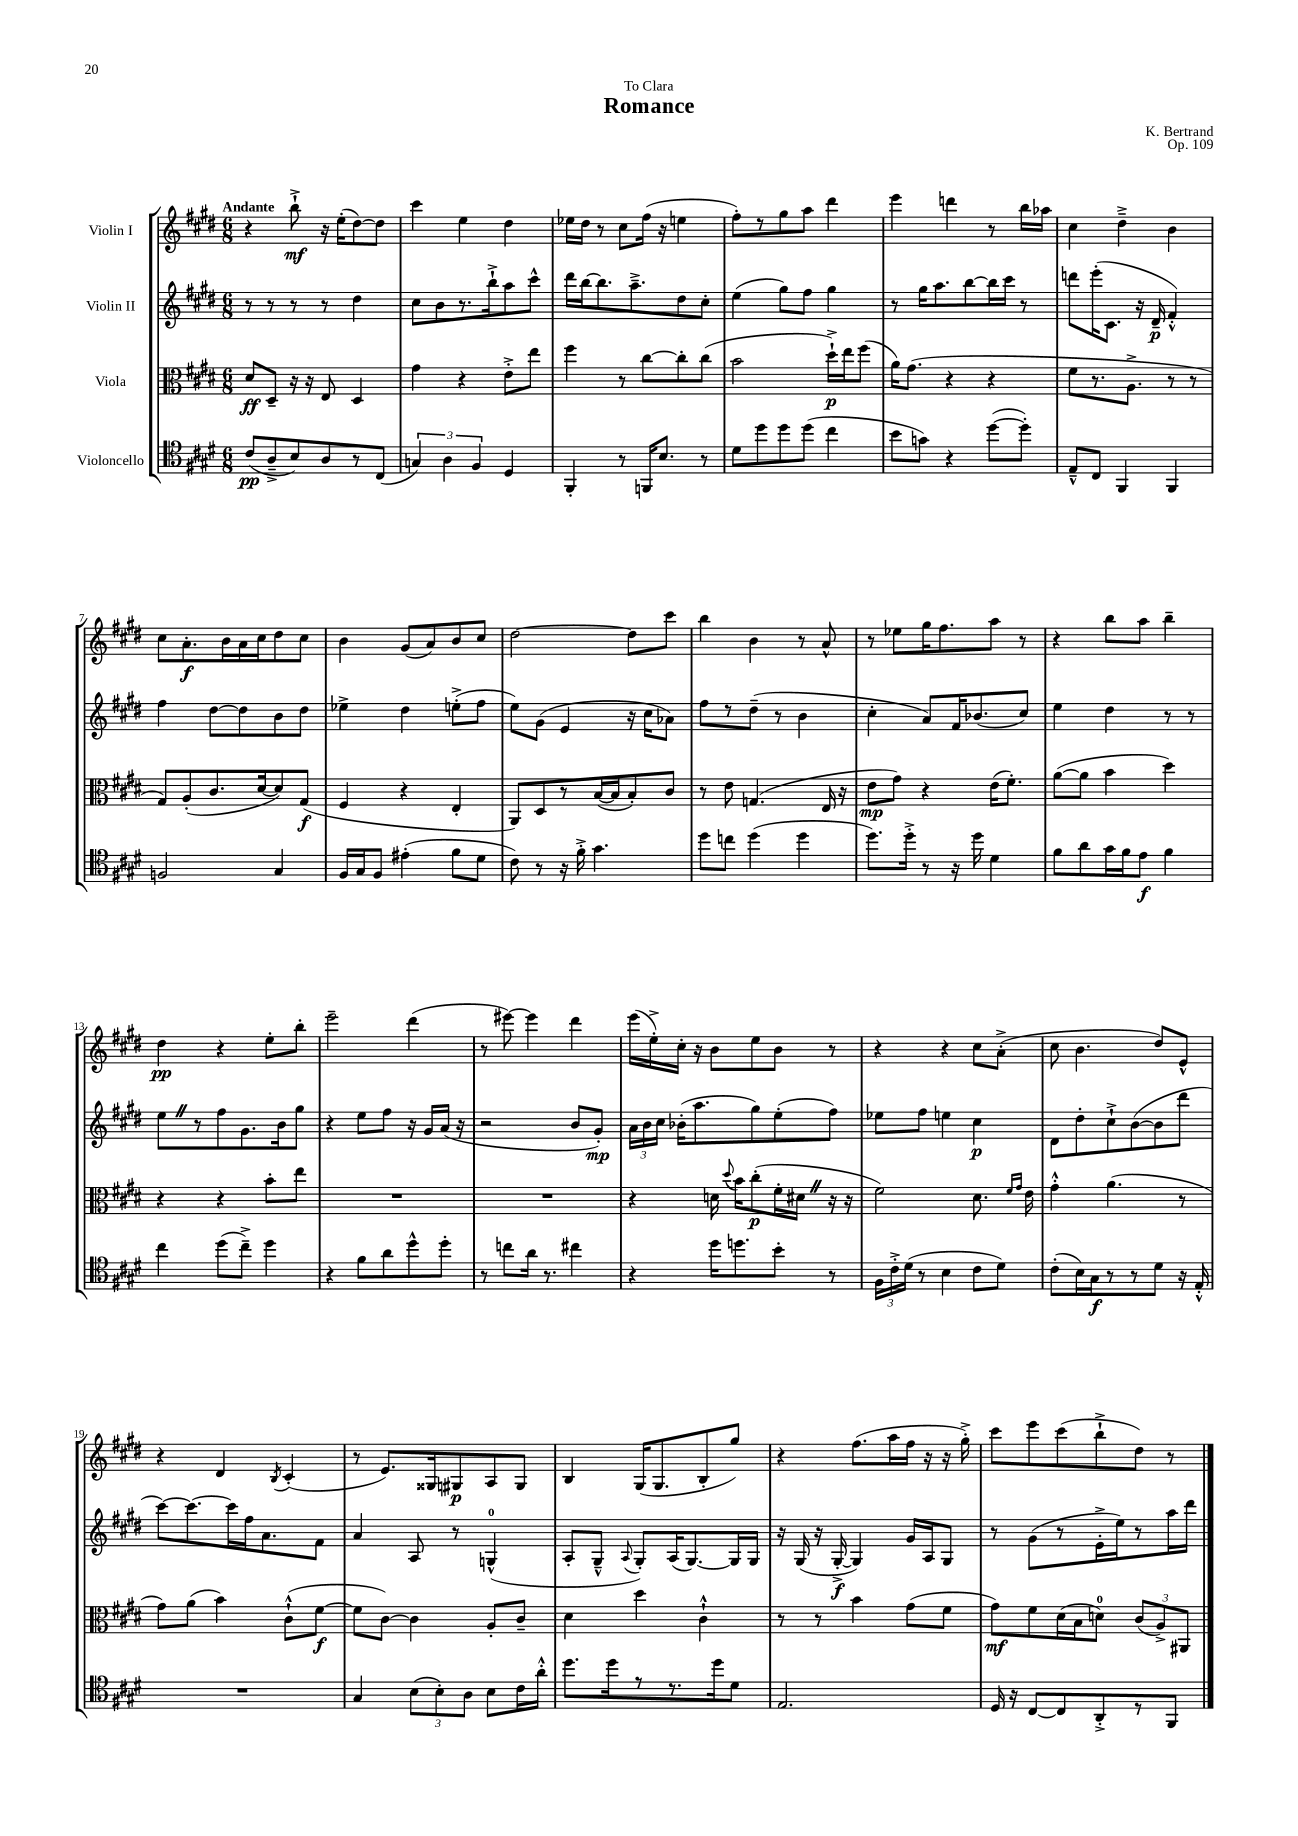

**kern	**dynam	**kern	**dynam	**kern	**dynam	**kern	**dynam
*part4	*part4	*part3	*part3	*part2	*part2	*part1	*part1
*staff4	*staff4	*staff3	*staff3	*staff2	*staff2	*staff1	*staff1
*I"Violoncello	*	*I"Viola	*	*I"Violin II	*	*I"Violin I	*
*clefC4	*	*clefC3	*	*clefG2	*	*clefG2	*
*k[f#c#g#d#]	*	*k[f#c#g#d#]	*	*k[f#c#g#d#]	*	*k[f#c#g#d#]	*
*M6/8	*	*M6/8	*	*M6/8	*	*M6/8	*
=1	=1	=1	=1	=1	=1	=1	=1
!	!	!	!	!	!	!LO:TX:a:B:t=Andante	!
(8c#/L	pp	8d#/L	ff	8r	.	4r	.
8A~^/	.	8D#~/J	.	8r	.	.	.
8B/)	.	16r	.	8r	.	8bb`^\	mf
.	.	16r	.	.	.	.	.
8A/	.	8E/	.	8r	.	16r	.
.	.	.	.	.	.	(16ee'\KL	.
8r	.	4D#/	.	4dd#\	.	[8dd#\)	.
(8C#/J	.	.	.	.	.	8dd#\J]	.
=2	=2	=2	=2	=2	=2	=2	=2
6Gn/)	.	4g#\	.	8cc#\L	.	4ccc#\	.
.	.	.	.	8b\	.	.	.
6A\	.	.	.	.	.	.	.
.	.	4r	.	8.r	.	4ee\	.
6F#/	.	.	.	.	.	.	.
.	.	.	.	16bb`^\k	.	.	.
4D#/	.	8e'^\L	.	8aa\	.	4dd#\	.
.	.	8ee\J	.	8ccc#^^\J	.	.	.
=3	=3	=3	=3	=3	=3	=3	=3
4FF#'/	.	4ff#\	.	16ddd#\LL	.	16ee-X\LL	.
.	.	.	.	[16bb\J	.	16dd#\JJ	.
.	.	.	.	8.bb\]	.	8r	.
8r	.	8r	.	.	.	8cc#\L	.
.	.	.	.	8.aa~^\	.	.	.
16FFn/KL	.	[8cc#\L	.	.	.	(16ff#\Jk	.
8.B/J	.	.	.	.	.	16r	.
.	.	8cc#'\]	.	8dd#\	.	4een\	.
8r	.	(8cc#\J	.	8cc#'\J	.	.	.
=4	=4	=4	=4	=4	=4	=4	=4
8d#\L	.	2b\	.	(4ee\	.	8ff#'\L)	.
8dd#\	.	.	.	.	.	8r	.
8dd#\	.	.	.	8gg#\L)	.	8gg#\	.
(8dd#\J	.	.	.	8ff#\J	.	8aa\J	.
4cc#\	.	16dd#`^\LL)	p	4gg#\	.	4ddd#\	.
.	.	16ee\J	.	.	.	.	.
.	.	(8ff#\J	.	.	.	.	.
=5	=5	=5	=5	=5	=5	=5	=5
8b\L	.	16a\KL)	.	8r	.	4eee\	.
.	.	(8.g#\J	.	.	.	.	.
8gn\J)	.	.	.	16gg#\KL	.	.	.
.	.	.	.	8.aa\	.	.	.
4r	.	4r	.	.	.	4dddn\	.
.	.	.	.	[8bb\	.	.	.
([8dd#\L	.	4r	.	16bb\L]	.	8r	.
.	.	.	.	16ccc#\JJ	.	.	.
8dd#'\J])	.	.	.	8r	.	16bb\LL	.
.	.	.	.	.	.	16aa-X\JJ	.
=6	=6	=6	=6	=6	=6	=6	=6
8E~^^/L	.	8f#\L	.	8dddn\L	.	4cc#\	.
8C#/J	.	8.r	.	(16eee'\K	.	.	.
.	.	.	.	8.c#\J	.	.	.
4FF#/	.	.	.	.	.	4dd#~^\	.
.	.	8.A^\J	.	.	.	.	.
.	.	.	.	16r	.	.	.
.	.	.	.	16d#~/	p	.	.
4FF#/	.	8r	.	4f#'^^/)	.	4b\	.
.	.	8r	.	.	.	.	.
!!LO:LB:g=z
=7	=7	=7	=7	=7	=7	=7	=7
2Fn/	.	8G#/L)	.	4ff#\	.	8cc#\L	.
.	.	(8A'/	.	.	.	8.a'\	f
.	.	8.c#/	.	[8dd#\L	.	.	.
.	.	.	.	.	.	16b\L	.
.	.	.	.	8dd#\]	.	16a\	.
.	.	[16d#/k	.	.	.	16cc#\J	.
4G#/	.	8d#/])	.	8b\	.	8dd#\	.
.	.	(8G#/J	f	8dd#\J	.	8cc#\J	.
=8	=8	=8	=8	=8	=8	=8	=8
16F#/LL	.	4F#/	.	4ee-X^\	.	4b\	.
16G#/J	.	.	.	.	.	.	.
8F#/J	.	.	.	.	.	.	.
(4e#X'\	.	4r	.	4dd#\	.	(8g#/L	.
.	.	.	.	.	.	8a/)	.
8f#\L	.	4E'/	.	(8een'^\L	.	8b/	.
8d#\J	.	.	.	8ff#\J	.	8cc#/J	.
=9	=9	=9	=9	=9	=9	=9	=9
8c#\)	.	8AA/L)	.	8ee\L)	.	[2dd#\	.
8r	.	8D#/	.	(8g#\J	.	.	.
16r	.	8r	.	4e/	.	.	.
16f#'^\	.	.	.	.	.	.	.
4.g#\	.	([16B/L	.	.	.	.	.
.	.	16B/J]	.	.	.	.	.
.	.	8B'/)	.	16r	.	8dd#\L]	.
.	.	.	.	16cc#\KL	.	.	.
.	.	8c#/J	.	8a-X\J)	.	8ccc#\J	.
=10	=10	=10	=10	=10	=10	=10	=10
8dd#\L	.	8r	.	8ff#\L	.	4bb\	.
8ccn\J	.	8e\	.	8r	.	.	.
(4dd#\	.	(4.Gn/	.	(8dd#~\J	.	4b\	.
.	.	.	.	8r	.	.	.
4dd#\	.	.	.	4b\	.	8r	.
.	.	16E/	.	.	.	8a^^/	.
.	.	16r	.	.	.	.	.
=11	=11	=11	=11	=11	=11	=11	=11
8.dd#\L)	.	8e\L	mp	4cc#'\	.	8r	.
.	.	8g#\J)	.	.	.	8ee-X\L	.
16dd#'^\Jk	.	.	.	.	.	.	.
8r	.	4r	.	8a/L)	.	16gg#\K	.
.	.	.	.	.	.	8.ff#\	.
16r	.	.	.	16f#/K	.	.	.
16dd#\	.	.	.	(8.b-X/	.	.	.
4d#\	.	(16e\KL	.	.	.	8aa\J	.
.	.	8.f#'\J)	.	.	.	.	.
.	.	.	.	8cc#/J)	.	8r	.
=12	=12	=12	=12	=12	=12	=12	=12
8f#\L	.	([8a\L	.	4ee\	.	4r	.
8a\	.	8a\J]	.	.	.	.	.
16g#\L	.	4b\	.	4dd#\	.	8bb\L	.
16f#\J	.	.	.	.	.	.	.
8e\J	f	.	.	.	.	8aa\J	.
4f#\	.	4dd#\)	.	8r	.	4bb~\	.
.	.	.	.	8r	.	.	.
!!LO:LB:g=z
=13	=13	=13	=13	=13	=13	=13	=13
4cc#\	.	4r	.	8eeZ\L	.	4dd#\	pp
.	.	.	.	8r	.	.	.
(8dd#\L	.	4r	.	8ff#\	.	4r	.
8cc#~^\J)	.	.	.	8.g#\	.	.	.
4dd#\	.	8b'\L	.	.	.	8ee'\L	.
.	.	.	.	16b\k	.	.	.
.	.	8ee\J	.	8gg#\J	.	8bb'\J	.
=14	=14	=14	=14	=14	=14	=14	=14
4r	.	2.r	.	4r	.	2eee~\	.
8f#\L	.	.	.	8ee\L	.	.	.
8a\	.	.	.	8ff#\J	.	.	.
8dd#^^\	.	.	.	16r	.	(4ddd#\	.
.	.	.	.	16g#/LL	.	.	.
8dd#'\J	.	.	.	(16a/JJ	.	.	.
.	.	.	.	16r	.	.	.
=15	=15	=15	=15	=15	=15	=15	=15
8r	.	2.r	.	2r	.	8r	.
8ccn\L	.	.	.	.	.	[8eee#X\)	.
16a\Jk	.	.	.	.	.	4eee#\]	.
8.r	.	.	.	.	.	.	.
4cc#X\	.	.	.	8b/L	.	4ddd#\	.
.	.	.	.	8g#'/J)	mp	.	.
=16	=16	=16	=16	=16	=16	=16	=16
4r	.	4r	.	24a\LL	.	(16eee\LL	.
.	.	.	.	24b\	.	.	.
.	.	.	.	.	.	16ee'^\)	.
.	.	.	.	24cc#\JJ	.	.	.
.	.	.	.	(16b-X'\KL	.	16cc#'\JJ	.
.	.	.	.	8.aa\	.	16r	.
16dd#\KL	.	16dn\	.	.	.	8b\L	.
.	.	8qqdd#/	.	.	.	.	.
8.ddn\	.	16b\KL	.	.	.	.	.
.	.	(8cc#'\	p	8gg#\)	.	8ee\	.
8b'\J	.	16f#'\L	.	(8ee'\	.	8b\J	.
.	.	16d#XZ\JJ	.	.	.	.	.
8r	.	16r	.	8ff#\J)	.	8r	.
.	.	16r	.	.	.	.	.
=17	=17	=17	=17	=17	=17	=17	=17
24F#\LL	.	2f#\)	.	8ee-X\L	.	4r	.
24c#'^\	.	.	.	.	.	.	.
(24d#\JJ	.	.	.	.	.	.	.
8r	.	.	.	8ff#\J	.	.	.
4B\	.	.	.	4een\	.	4r	.
8c#\L	.	8.d#\	.	4cc#\	p	8cc#\L	.
8d#\J)	.	.	.	.	.	(8a'^\J	.
.	.	16qqf#/LL	.	.	.	.	.
.	.	16qqg#/JJ	.	.	.	.	.
.	.	16e\	.	.	.	.	.
=18	=18	=18	=18	=18	=18	=18	=18
(8c#'\L	.	4g#'^^\	.	8d#\L	.	8cc#\	.
16B\L)	.	.	.	8dd#'\	.	4.b\	.
16G#\J	f	.	.	.	.	.	.
8r	.	(4.a\	.	8cc#`^\	.	.	.
8r	.	.	.	([8b\	.	.	.
8d#\J	.	.	.	8b\]	.	8dd#/L)	.
16r	.	8r	.	8ddd#\J	.	8e^^/J	.
16E'^^/	.	.	.	.	.	.	.
!!LO:LB:g=z
=19	=19	=19	=19	=19	=19	=19	=19
2.r	.	8g#\L)	.	[8ccc#\L)	.	4r	.
.	.	(8a\J	.	8.ccc#\_	.	.	.
.	.	4b\)	.	.	.	4d#/	.
.	.	.	.	16ccc#\L]	.	.	.
.	.	.	.	16ff#\J	.	.	.
.	.	.	.	8.a\	.	.	.
.	.	.	.	.	.	8qB/	.
.	.	(8c#`^^\L	.	.	.	(4c#'/	.
.	.	[8f#\J	f	8f#\J	.	.	.
=20	=20	=20	=20	=20	=20	=20	=20
4G#/	.	8f#\L]	.	4a/	.	8r	.
.	.	[8c#\J)	.	.	.	8.e/L)	.
(12B\L	.	4c#\]	.	8A/	.	.	.
.	.	.	.	.	.	16G##X/k	.
12B'\)	.	.	.	.	.	.	.
.	.	.	.	8r	.	8G#X/	p
12A\J	.	.	.	.	.	.	.
8B\L	.	8A'/L	.	(4Gn^^/	.	8A/	.
16c#\L	.	8c#~/J	.	.	.	8G#/J	.
16a'^^\JJ	.	.	.	.	.	.	.
=21	=21	=21	=21	=21	=21	=21	=21
8.dd#\L	.	4d#\	.	8A'/L	.	4B/	.
.	.	.	.	8G#~^^/J	.	.	.
16dd#\k	.	.	.	.	.	.	.
.	.	.	.	8qqA/	.	.	.
8r	.	4dd#\	.	8G#'/L)	.	(16G#/KL	.
.	.	.	.	.	.	8.G#/	.
8.r	.	.	.	(16A/K	.	.	.
.	.	.	.	[8.G#/)	.	.	.
.	.	4c#`^^\	.	.	.	8B'/	.
16dd#\k	.	.	.	.	.	.	.
8d#\J	.	.	.	16G#/L]	.	8gg#/J)	.
.	.	.	.	16G#/JJ	.	.	.
=22	=22	=22	=22	=22	=22	=22	=22
2.E/	.	8r	.	16r	.	4r	.
.	.	.	.	(16G#/	.	.	.
.	.	8r	.	16r	.	.	.
.	.	.	.	[16G#'^/	f	.	.
.	.	4b\	.	4G#/])	.	(8.ff#\L	.
.	.	.	.	.	.	16aa\L	.
.	.	(8g#\L	.	16g#/LL	.	16ff#\JJ	.
.	.	.	.	16A/J	.	16r	.
.	.	8f#\J	.	8G#/J	.	16r	.
.	.	.	.	.	.	16gg#'^\)	.
=23	=23	=23	=23	=23	=23	=23	=23
16D#/	.	8g#\L)	mf	8r	.	8ccc#\L	.
16r	.	.	.	.	.	.	.
[8C#/L	.	8f#\	.	(8g#\L	.	8eee\	.
8C#/]	.	(16d#\L	.	8r	.	(8ccc#\	.
.	.	16B\J	.	.	.	.	.
8AA'^/	.	8dn\J)	.	16e'^\L	.	8bb`^\	.
.	.	.	.	16ee\J)	.	.	.
8r	.	(12c#/L	.	8r	.	8dd#\J)	.
.	.	12A^/)	.	.	.	.	.
8FF#/J	.	.	.	16aa\L	.	8r	.
.	.	12AA#X/J	.	.	.	.	.
.	.	.	.	16ddd#\JJ	.	.	.
==	==	==	==	==	==	==	==
*-	*-	*-	*-	*-	*-	*-	*-
